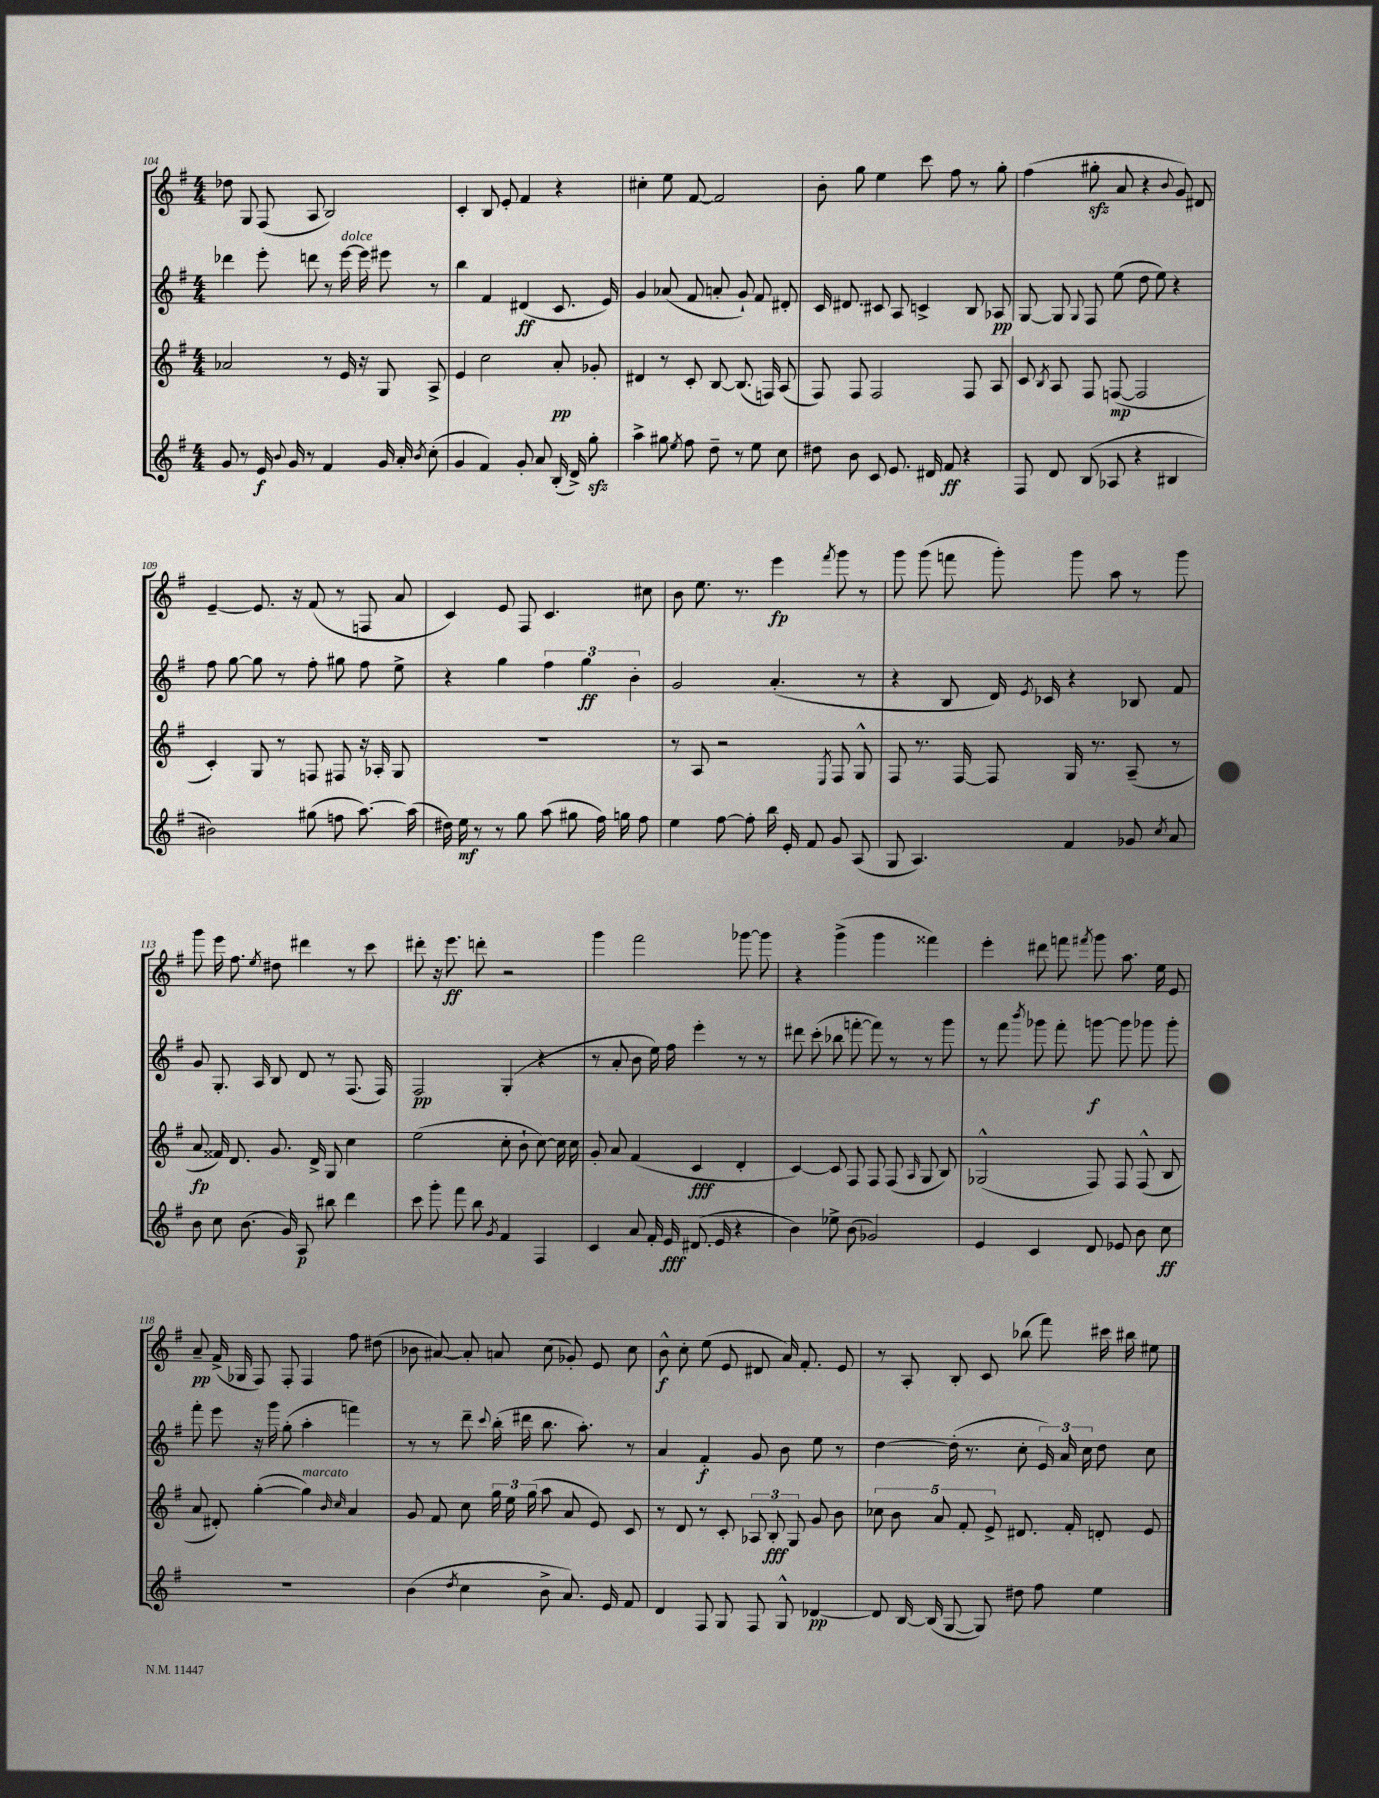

**kern	**kern	**kern	**kern
*staff4	*staff3	*staff2	*staff1
*clefG2	*clefG2	*clefG2	*clefG2
*k[f#]	*k[f#]	*k[f#]	*k[f#]
*M4/4	*M4/4	*M4/4	*M4/4
8g	2a-	4ddd-	8dd-
8r	.	.	8G
16e	.	8eee'	(8F#
8qqb	.	.	.
16g	.	.	.
8r	.	8ddd	8A
4f#	8r	8r	2B)
.	16e	[16eee	.
.	16r	16eee]	.
16g	8G	8eee#	.
16a'	.	.	.
8qb	.	.	.
(8cc'	8A^	8r	.
=	=	=	=
4g	4e	4bb	4c'
4f#)	2cc	4f#	8B
.	.	.	8e'
8g'	.	(4d#	4f#
8a	.	.	.
(16B'	8a'	8.c	4r
16d^)	.	.	.
8gg'	8g-'	.	.
.	.	16e)	.
=	=	=	=
4aa^	4d#	4g	4cc#'
8gg#	8r	(8a-	8ee
8qee	.	.	.
8ff#	8c'	8f#	[8f#
8dd~	[8B	8a'	2f#]
8r	(8.B]	8g`)	.
8ee	.	8f#	.
.	16F)	.	.
8cc	(8A	8d#'	.
=	=	=	=
8dd#	8F#)	16c	8b'
.	.	8.d#	.
8b	8F#	.	8gg
8c	2F#	8c#	4ee
8.e	.	8A	.
.	.	4c^	8ccc
16d#	.	.	.
8f#	.	.	8ff#
4r	8F#	8B	8r
.	8A	8A-	8gg'
=	=	=	=
8F#	8c	[8G	(4ff#
.	8qB	.	.
8d	8A	8G]	.
.	.	8qqG	.
(8B	8F#	8F#	8gg#'
8A-	([8F	(8ee	8a
4r	2F]	8dd	4r
.	.	8ee)	.
.	.	.	8qqb
4B#	.	4r	8g)
.	.	.	8d#
=	=	=	=
2b#)	4c')	8ff#	[4e~
.	.	[8gg	.
.	8G	8gg]	8.e]
.	8r	8r	.
.	.	.	16r
(8gg#	8F	8ff#'	(8f#
8ff	8F#	8gg#	8r
[8.aa)	16r	8ff#	8F
.	16A-'	.	.
.	8G	8ee^	8a
(16aa]	.	.	.
=	=	=	=
16dd#)	1r	4r	4c)
16ee	.	.	.
8r	.	.	.
8r	.	4gg	8e
8gg	.	.	8F#
(8aa	.	6ff#	4.c
8gg#	.	.	.
.	.	6gg	.
16ff#)	.	.	.
16gg	.	.	.
.	.	6b'	.
8ff#	.	.	8cc#
=	=	=	=
4ee	8r	2g	8b
.	8A	.	8.ee
[8ff#	2r	.	.
.	.	.	8.r
8ff#']	.	.	.
16bb	.	(4.a'	4eee
16e'	.	.	.
8f#	.	.	.
.	8qE	.	8qfff#
8g	8F#	.	8ggg
(8A	8G^^	8r	8r
=	=	=	=
8G	8F#	4r	8ggg
4.A)	8.r	.	(8ggg
.	.	8B	8fff
.	[16F#	.	.
.	8F#]	16d)	8ggg')
.	.	8qe	.
.	.	16c-	.
4f#	16G	4r	8ggg
.	8.r	.	.
.	.	.	8aa
8g-	(8A~	8B-	8r
8qcc	.	.	.
8a	8r	8f#	8ggg
=	=	=	=
8b	8a	8g	8ggg
8cc	16f##)	8.G'	16eee
.	8.d	.	8.ff#
(8.b	.	.	.
.	.	16A	.
.	.	.	8qee
.	8.g	8B	8dd#
16g)	.	.	.
8A	.	8d	4ddd#
.	16d^	.	.
8bb#	8G	8r	.
4ddd	4cc	(8.F#	8r
.	.	.	8ccc
.	.	16F#)	.
=	=	=	=
8ccc	(2ee	2F#	8ddd#'
8ggg'	.	.	16r
.	.	.	8.eee
8fff#	.	.	.
8bb	.	.	8ddd'
8qg	.	.	.
4f#	8cc'	(4G'	2r
.	8b`	.	.
4F#	[8cc)	4r	.
.	16cc]	.	.
.	16cc	.	.
=	=	=	=
4c	8g'	8r	4ggg
.	8a	8a'	.
8a	(4f#	8b	2fff#
16f#'	.	16ee)	.
16e	.	16ff#	.
(8.d#	4c	4eee'	.
16e	.	.	.
4r	4d'	8r	[8ggg-
.	.	8r	8ggg-]
=	=	=	=
4b)	[4c)	8ddd#	4r
.	.	(8ccc'	.
8ee-^	8c]	8bb-	(4ggg^
(8b	8F#	[8fff'	.
2g-)	8F#	8fff])	4ggg
.	(8F#	8r	.
.	16qqA	.	.
.	8G	8r	4fff##)
.	8B)	8ggg	.
=	=	=	=
4e	(2G-^^	8r	4eee'
.	.	8fff#	.
.	.	8qbbb	.
4c	.	8ggg-	8ddd#
.	.	8fff#'	8fff
.	.	.	8qfff#
8d	8F#)	[8ggg	8ggg
8e-	8F#	8ggg]	8.aa
8b	(8F#^^	8ggg-	.
.	.	.	16ee
8cc	8B	8ggg-'	8e
=	=	=	=
1r	8a	8fff#'	8a~
.	8d#')	8eee	(16f#^
.	.	.	16G-
.	([4gg'	16r	8F#)
.	.	16ggg	.
.	.	(8gg'	8F#'
.	4gg])	4aa'	4F#
.	16qqb	.	.
.	16qqcc	.	.
.	4a	4fff)	8ff#
.	.	.	(8dd#
=	=	=	=
(4b	8g	8r	8b-
.	8f#	8r	[8a#)
8qdd	.	.	.
4cc	8cc	8ddd~	8a#']
.	.	8qqccc	.
.	24gg	(16bb'	8a
.	24ee	.	.
.	.	16ddd#	.
.	(24gg	.	.
8b^	8aa	8.bb	(8cc
8.a)	8a	.	8g-')
.	.	8.aa')	.
.	8e)	.	8e
16e	.	.	.
8f#	8c	8r	8cc
=	=	=	=
4d	8r	4a	8b^^
.	8d	.	8cc'
8F#	8r	4f#'	(8ee
8G	8c'	.	8e
8F#	12A-	8g	8d#
.	12B'	.	.
8G^^	.	8b	16a)
.	12G	.	.
.	.	.	8.f#'
[4d-	8g	8ee	.
.	8b	8r	8e
=	=	=	=
8d-]	10cc-	[4dd	8r
.	10b	.	.
[16B	.	.	8A'
(16B]	.	.	.
.	10a	.	.
[8G	.	(16dd']	8B'
.	10f#'	.	.
.	.	8.r	.
8G])	.	.	8c
.	10e^	.	.
8dd#	8.d#	8cc'	(8bb-
8ff#	.	24e)	8fff#)
.	.	24a	.
.	16f#'	.	.
.	.	24cc	.
4ee	8d'	8dd	16ccc#
.	.	.	16bb#
.	8e	8cc	8ee#
==	==	==	==
*-	*-	*-	*-
